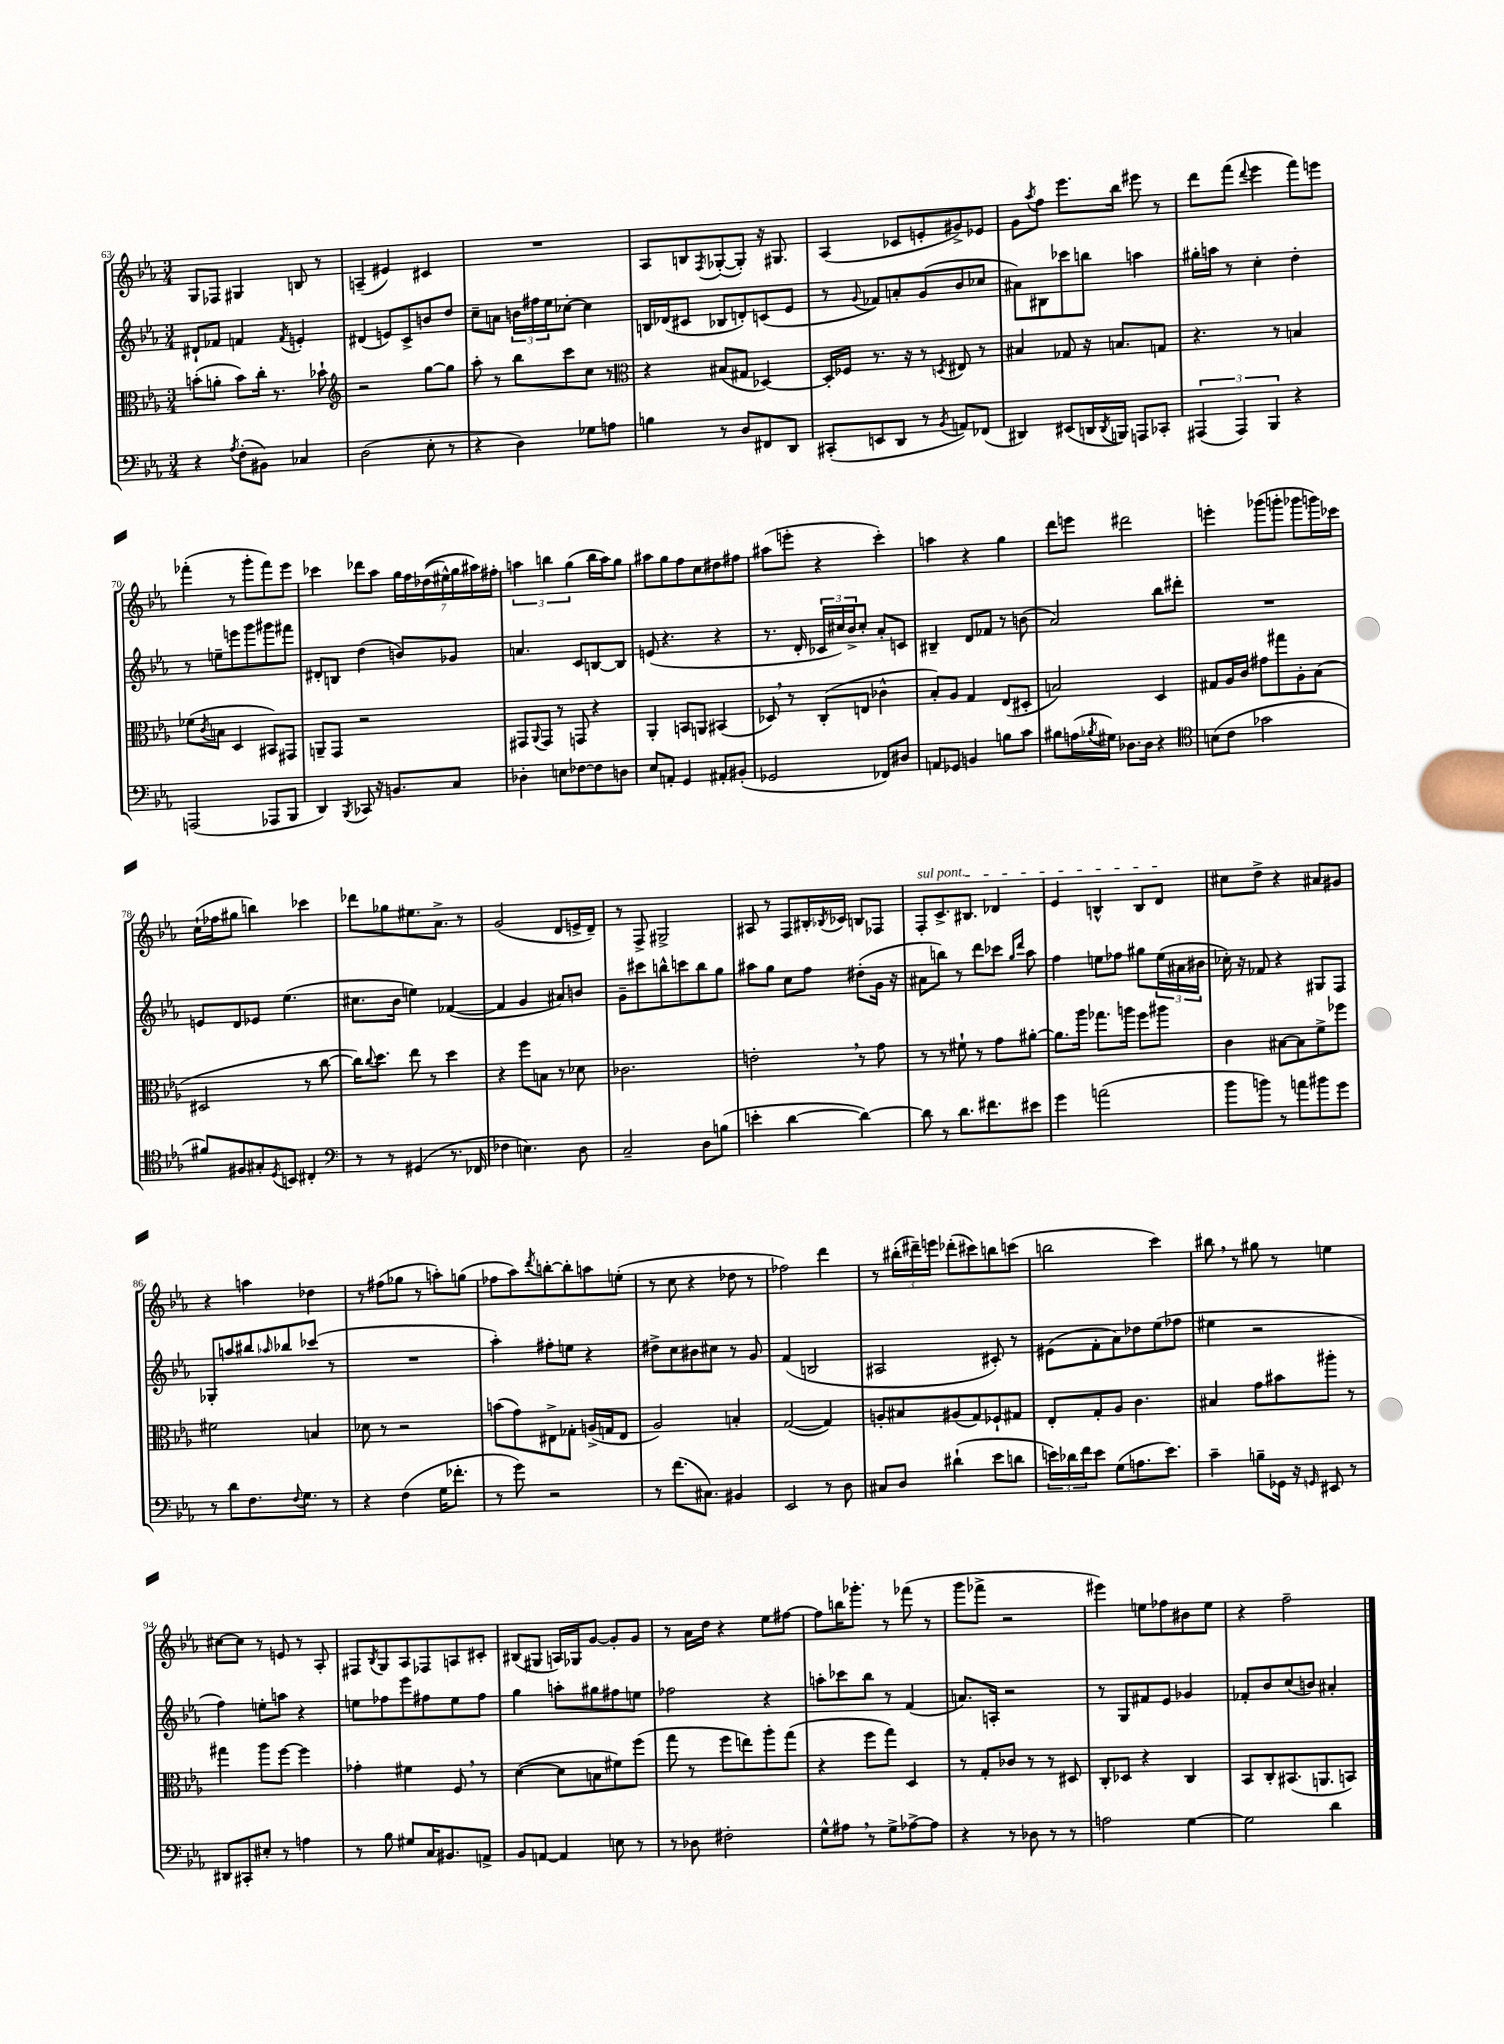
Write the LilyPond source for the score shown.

<<
\new StaffGroup <<
\new Staff = "s0" {
    \clef treble \key ees \major \numericTimeSignature \time 3/4
    g8 fes8 gis4 b8 r8 |
    a4--( eis'4) cis'4 |
    R2. |
    aes8 b8 \acciaccatura { f8 } ges8~-.( ges8-.) r16 gis8. |
    aes4( ces'8 e'8-. gis'8->) ees'8 |
    g'8 \acciaccatura { aes''8 } f''8 ees'''8. bes''16 eis'''8 r8 |
    d'''8 f'''8( \appoggiatura { d'''8 } ees'''4 f'''8) e'''8 |
    fes'''4-.( r8 g'''8-. fes'''8) ees'''8 |
    ces'''4 des'''8 aes''8 \tuplet 7/4 { g''16 f''16 des''16(\( eis''16-^) g''16 ais''16\) fis''16-. } |
    \tuplet 3/2 { a''4 b''4 g''4( } b''16 a''16) g''8 |
    ais''8 g''8 f''8 c''8 dis''8 fis''8 |
    ais''8( e'''8-. r4 c'''4-.) |
    a''4 r4 g''4 |
    d'''8 e'''8 dis'''2 |
    e'''4-. ges'''8( g'''8-. ges'''8 g'''16) ces'''16 |
    c''16-!( fes''16 gis''8 b''4) ces'''4 |
    des'''8 ges''8 eis''8. aes'8.-> r8 |
    g'2( d'8 e'16-> d'16--) |
    r8 f8-> gis2-> |
    ais8 r8 f8 bis16-. \acciaccatura { bes8 } ces'16 b8 fes8 |
    \once \override TextSpanner.bound-details.left.text = \markup { \italic "sul pont." } f8-.\startTextSpan c'8.-> bis8. des'4 |
    ees'4 b4-^ b8 d'8\stopTextSpan |
    cis''8 d''8-> r4 ais'8 gis'8 |
    r4 a''4 des''4 |
    r8 fis''8( ges''8 r8 a''8-.) g''8( |
    fes''8 aes''8) \acciaccatura { d'''8 } b''8~-. b''8-. a''8 e''8-.( |
    r8 c''8 r4 des''8 r8 |
    fes''2) d'''4 |
    r8 \tuplet 3/2 { bis''16-.( dis'''16--) e'''16 } des'''8-.( cis'''8) b''8 c'''8( |
    b''2 c'''4) |
    bis''8 \breathe r8 gis''8 r8 e''4 |
    cis''8~ cis''8 r8 e'8 r8 aes8-. |
    fis8 \acciaccatura { bes8 } g8 aes8 fes8 a8 cis'8-. |
    bis8( gis8 a16) ges16 g'8~ g'8-. g'8 |
    r8 aes'16 d''16 r4 ees''8 fis''8~ |
    fis''8 b''16 ges'''8.-. r8 fes'''8( r8 |
    g'''8 fes'''8-> r2 |
    eis'''4) e''8 fes''8 bis'8 e''8 |
    r4 f''2-- \bar "|." |
}
\new Staff = "s1" {
    \clef treble \key ees \major \numericTimeSignature \time 3/4
    dis'8-! fes'8 f'4 \acciaccatura { f'8 } e'4-. |
    dis'4( e'8) c'8-> b'8 d''8 |
    c''8-- a'8 \tuplet 3/2 { b'16 fis''16 ees''16 } ces''8~-. ces''4 |
    b16 des'16( cis'8 bes8 d'8-.) c'8( ees'8 |
    r8 \appoggiatura { g'8 } fes'8) a'8-. g'8( bes'8 ces''8 |
    ais'8) bis8 ces'''8 b''8 a''4 |
    gis''16-. a''16 r8 c''4-. d''4-. |
    r8 e''8-- e'''8 g'''8 gis'''8 fis'''8 |
    dis'8-. b8 d''4( b'8) ges'8 |
    a'4. c'8 b8~ b8 |
    e'8( r4. r4 |
    r8. d'16-. \tuplet 3/2 { ces'16 cis''16) bes'16-> } cis''8-. aes'8-. c'8 |
    bis4-- d'8 fes'8 r8 b'8( |
    aes'2) bes''8 dis'''8-. |
    R2. |
    e'8 d'8 ees'8 ees''4.( |
    cis''8. bes'16 e''4) fes'4~( |
    fes'4 g'4 ais'8) b'8 |
    g'8-- cis'''8 b''8-^ c'''8 b''8 g''8 |
    ais''8 g''8 c''8 f''8 dis''8-.( g'16 r16 |
    ais'8 b''8) r8 d'''8 ces'''8 \grace { g''16 d'''16 } aes''8 |
    f''4 e''8 fes''8 gis''8 \tuplet 3/2 { e''16( ais'16 bis'16 } |
    ces''16-.) r16 fes'8 r4 gis8 f8 |
    ges8-. a''8 bis''8 \grace { aes''16 } bes''8 ces'''8( r8 |
    R2. |
    aes''4-.) fis''8-. e''8 r4 |
    dis''8-> c''8 bis'8 cis''8 r8 g'8 |
    f'4( b2 |
    ais2 cis'8-.) r8 |
    eis'8( f'8-. aes'8) des''8 ees''8( fes''8 |
    eis''4 r2 |
    f''4) e''8-. a''8 r4 |
    e''8 fes''8 ees'''8 fis''8 e''8 fis''8 |
    g''4 a''8-. gis''8 fis''8 e''8 |
    fes''2 r4 |
    a''8-. ces'''8 bes''8 r8 f'4( |
    a'8.) a16-. r2 |
    r8 g8 fis'8 ees'8 ges'4 |
    fes'8-. bes'8 c''8( b'8) ais'4-. \bar "|." |
}
\new Staff = "s2" {
    \clef alto \key ees \major \numericTimeSignature \time 3/4
    b'8-.( a'8-. b'8) c''16-. r8. bes'8-! |
    \clef treble r2 g''8~ g''8 |
    aes''8-. r8 bes''8 c'''8 c''8 r8 |
    \clef alto r4 bis8( gis8 des4~) |
    des16-. fes16 r8. r16 r8 \acciaccatura { d8 } eis8 r8 |
    bis4 ges8 r16 b8. g8 |
    r4. r8 b4 |
    fes'8( \acciaccatura { c'8 } b8 d4 bis,8) gis,8 |
    a,8-- g,8 r2 |
    gis,8 \appoggiatura { aes,8 } gis,8 r8 g,8 r4 |
    aes,4-. b,8 a,8 bis,4( |
    des8) \breathe r8 c8-.( e8 ces'4-^ |
    bes8-.) aes8 g4 ees8( dis8-. |
    b2) d4 |
    gis8 aes16 c'16 gis'8 gis''8 aes8-. bes8( |
    dis2 r8 c''8~ |
    c''16) \appoggiatura { c''8 } d''8. ees''8 r8 d''4 |
    r4 f''8 b8 r8 des'8 |
    ces'2. |
    e'2-. \breathe r8 g'8 |
    r8 r8 fis'8-! r8 g'8 ais'8~-. |
    ais'8. aes''16 ges''8. a''16 f''8 ais''8 |
    c'4 bis8~ bis8 f'8-> fes''8 |
    fis'2 b4 |
    des'8 r8 r2 |
    b'8( g'8) eis8-> ges8-. a16->( g16 eis8 |
    aes2) b4-. |
    g2~( g4) |
    a8-. bis8 ais8( g8) fes8-! gis8 |
    ees8-. g8-. aes8 c'4. |
    bis4 g'8 bis'8 ais''8-. r8 |
    gis''4 aes''8 f''8~ f''4 |
    ges'4-. fis'4 f8 \breathe r8 |
    d'4~( d'8 b8 fis'8) f''8( |
    g''8 r8 f''8 e''8) aes''8-. g''8( |
    r4 f''8 g''8) d4 |
    r8 g8-. ces'8 r8 r8 dis8 |
    c8-. des8 r4 c4 |
    bes,8 c8-. bis,8.( a,8. b,8) \bar "|." |
}
\new Staff = "s3" {
    \clef bass \key ees \major \numericTimeSignature \time 3/4
    r4 \acciaccatura { aes8 } f8-.( bis,8) ces4 |
    d2( ees8-. r8 |
    r4 d4) ges8 a8 |
    b4 r8 d8 fis,8 d,8 |
    cis,8-.( e,8 d,8 r8 \acciaccatura { bes,8 } a,8) fes,8( |
    dis,4) eis,8( d,16 \acciaccatura { d,8 } b,,16) a,,8 ces,8-. |
    \tuplet 3/2 { ais,,4( ais,,4) bes,,4 } r4 |
    a,,2( aes,,8 bes,,8 |
    d,4) \acciaccatura { bes,,8 } ces,8 r16 b,8. c8 |
    des4-. e8 fes8~ fes8 d8 |
    ees8 a,8-. g,4 ais,8-. bis,8-.( |
    ges,2 fes,8) dis8 |
    a,8 ges,8 b,4 b8 c'8 |
    bis8 a16( \acciaccatura { bes8 } gis16) des8. des16 r4 |
    \clef tenor b8( c'8 ges'2 |
    fis'8) fis8 gis8-. \acciaccatura { d8 } b,8 cis4-. |
    \clef bass r8 r8 gis,4( r8. fes,16 |
    fes4 e4.) d8 |
    c2-- d8 b8( |
    e'4-. d'4~ d'4~) |
    d'8 r8 d'8. fis'8. eis'8 |
    g'4 a'2( |
    bes'8 b'8) r8 a'8 bis'8 g'8 |
    r8 d'8 f8. \appoggiatura { f8 } g8. r8 |
    r4 f4( g16 fes'8.-. |
    r8 g'8) r2 |
    r8 f'8.( cis8.) bis,4 |
    ees,2 r8 d8 |
    cis8 d8 dis'4-!( ees'8 d'8 |
    \tuplet 3/2 { e'16) des'16 f'16 } e'8 g8( a8. e'8.) |
    c'4-- b8-- ges,16 r16 \grace { g,16 } eis,8 r8 |
    dis,8 cis,8-. eis8-. r8 a4 |
    r8 bes8 gis8 c16 bis,8. a,8-> |
    bes,8 a,8~ a,4 e8 r8 |
    r8 des8 fis2-. |
    g8-^ ais8 \breathe r8 g8-> aes8~-> aes8 |
    r4 r8 des8 r8 r8 |
    a2 g4~ |
    g2 d'4 \bar "|." |
}
>>
>>
\layout { \context { \Score currentBarNumber = #63 } }
